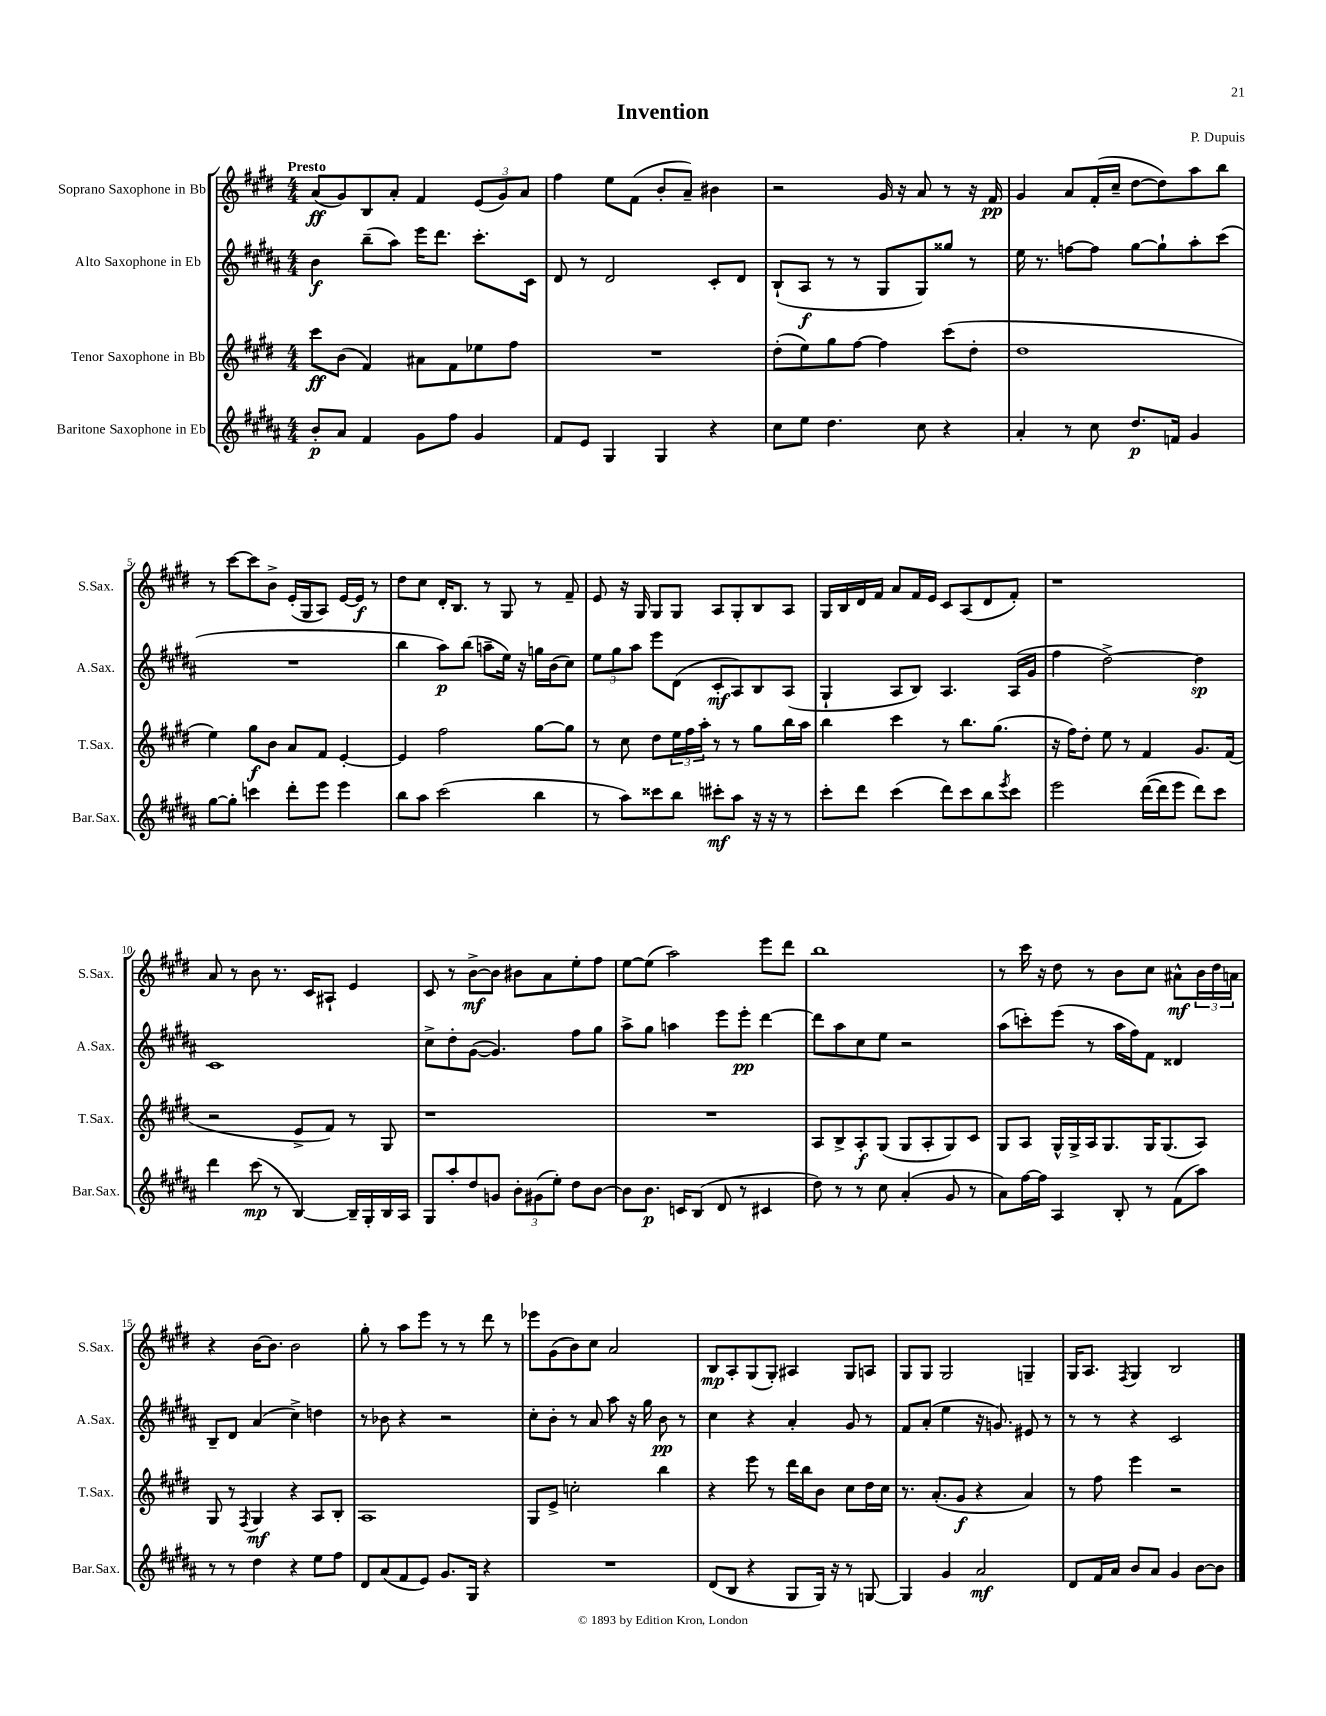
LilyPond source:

\header { title = "Invention" composer = "P. Dupuis" }
<<
\new StaffGroup <<
\new Staff = "s0" \with { instrumentName = "Soprano Saxophone in Bb" shortInstrumentName = "S.Sax." } {
    \clef treble \key e \major \numericTimeSignature \time 4/4 \tempo "Presto"
    a'8\ff( gis'8) b8 a'8-. fis'4 \tuplet 3/2 { e'8( gis'8) a'8 } |
    fis''4 e''8 fis'8( b'8-. a'8--) bis'4 |
    r2 gis'16 r16 a'8 r8 r16 fis'16\pp |
    gis'4 a'8 fis'16-.( cis''16-- dis''8~ dis''8) a''8 b''8 |
    r8 cis'''8~ cis'''8 b'8-> e'16-.( gis16 a8) e'16~ e'16\f r8 |
    dis''8 cis''8 dis'16-. b8. r8 gis8 r8 fis'8-- |
    e'8 r16 gis16 gis8 gis8 a8 gis8-. b8 a8 |
    gis16 b16 dis'16 fis'16 a'8 fis'16 e'16 cis'8 a8( dis'8 fis'8-.) |
    r1 |
    a'8 r8 b'8 r8. cis'16 ais8-! e'4 |
    cis'8 r8 b'8~->\mf b'8 bis'8 a'8 e''8-. fis''8 |
    e''8~ e''8( a''2) e'''8 dis'''8 |
    b''1 |
    r8 cis'''16 r16 dis''8 r8 b'8 cis''8 ais'8-^\mf \tuplet 3/2 { b'16 dis''16 a'16 } |
    r4 b'16~ b'8. b'2 |
    gis''8-. r8 a''8 e'''8 r8 r8 dis'''8 r8 |
    ees'''8 gis'8( b'8) cis''8 a'2 |
    b8\mp a8-. gis8( gis8-.) ais4 gis8 a8 |
    gis8 gis8 gis2 g4-- |
    gis16 a8. \acciaccatura { fis8 } gis4 b2 \bar "|." |
}
\new Staff = "s1" \with { instrumentName = "Alto Saxophone in Eb" shortInstrumentName = "A.Sax." } {
    \clef treble \key b \major \numericTimeSignature \time 4/4
    b'4\f b''8--( ais''8) e'''16 dis'''8. cis'''8.-. cis'16 |
    dis'8 r8 dis'2 cis'8-. dis'8 |
    b8-!( ais8\f r8 r8 gis8 gis8) gisis''8 r8 |
    e''16 r8. f''8~ f''8 gis''8~ gis''8-! ais''8-. cis'''8( |
    R1 |
    b''4 ais''8\p) b''8( a''8-- e''16) r16 g''16 b'16( cis''8) |
    \tuplet 3/2 { e''8 gis''8 ais''8 } e'''8 dis'8( cis'8-.\mf ais8) b8 ais8( |
    gis4-! ais8 b8) ais4. ais16( gis'16 |
    fis''4 dis''2~->) dis''4\sp |
    cis'1 |
    cis''8-> dis''8-. gis'8~( gis'4.) fis''8 gis''8 |
    ais''8-> gis''8 a''4 e'''8 e'''8-.\pp dis'''4~ |
    dis'''8 ais''8 cis''8 e''8 r2 |
    ais''8( c'''8-.) e'''8( r8 ais''16 fis''16) fis'8 disis'4 |
    b8-- dis'8 ais'4( cis''4->) d''4 |
    r8 bes'8 r4 r2 |
    cis''8-. b'8-. r8 ais'8 ais''8 r16 gis''16 b'8\pp r8 |
    cis''4 r4 ais'4-. gis'8 r8 |
    fis'8 ais'8-.( e''4 r16 g'8.) eis'8 r8 |
    r8 r8 r4 cis'2 \bar "|." |
}
\new Staff = "s2" \with { instrumentName = "Tenor Saxophone in Bb" shortInstrumentName = "T.Sax." } {
    \clef treble \key e \major \numericTimeSignature \time 4/4
    cis'''8\ff b'8( fis'4) ais'8 fis'8 ees''8 fis''8 |
    R1 |
    dis''8-.( e''8) gis''8 fis''8~ fis''4 cis'''8( dis''8-. |
    dis''1 |
    e''4) gis''8\f b'8 a'8 fis'8 e'4~-. |
    e'4 fis''2 gis''8~ gis''8 |
    r8 cis''8 dis''8 \tuplet 3/2 { e''16 fis''16 a''16-. } r8 r8 gis''8 b''16 a''16 |
    b''4 cis'''4 r8 b''8. gis''8.( |
    r16 fis''16) dis''8-. e''8 r8 fis'4 gis'8. fis'16( |
    r2 e'8-> fis'8) r8 gis8 |
    r1 |
    R1 |
    a8 b8-> a8-.\f gis8( gis8 a8-. gis8) cis'8 |
    gis8 a8 gis16-^ gis16-> a16 gis8. gis16 gis8.( a8) |
    gis8 r8 \acciaccatura { fis8 } gis4\mf r4 a8 b8-. |
    a1 |
    gis8 e'8-> c''2-. b''4 |
    r4 e'''8 r8 dis'''16 b''16 b'8 cis''8 dis''16 cis''16 |
    r8. a'8.-.( gis'8\f r4 a'4) |
    r8 fis''8 e'''4 r2 \bar "|." |
}
\new Staff = "s3" \with { instrumentName = "Baritone Saxophone in Eb" shortInstrumentName = "Bar.Sax." } {
    \clef treble \key b \major \numericTimeSignature \time 4/4
    b'8-.\p ais'8 fis'4 gis'8 fis''8 gis'4 |
    fis'8 e'8 gis4 gis4 r4 |
    cis''8 e''8 dis''4. cis''8 r4 |
    ais'4-. r8 cis''8 dis''8.\p f'16 gis'4 |
    gis''8~ gis''8-. c'''4 dis'''8-. e'''8 e'''4 |
    b''8 ais''8 cis'''2( b''4 |
    r8 ais''8) cisis'''8 b''8 cis'''8-.\mf ais''8 r16 r16 r8 |
    cis'''8-. dis'''8 cis'''4( dis'''8) cis'''8 b''8 \acciaccatura { e'''8 } cis'''8 |
    e'''2 dis'''16~( dis'''16 e'''8 dis'''8) cis'''8 |
    dis'''4 cis'''8\mp( r8 b4~) b16-- gis16-. b16 ais16 |
    gis8 ais''8-. dis''8 g'8 \tuplet 3/2 { b'8-. gis'8( e''8-.) } dis''8 b'8~ |
    b'8 b'8.\p c'16 b8( dis'8 r8 cis'4 |
    dis''8) r8 r8 cis''8 ais'4-.( gis'8 r8 |
    ais'8) fis''16~ fis''16 ais4 b8-. r8 fis'8( ais''8) |
    r8 r8 dis''4 r4 e''8 fis''8 |
    dis'8 ais'8( fis'8 e'8) gis'8. gis16 r4 |
    R1 |
    dis'8( b8 r4 gis8 gis16) r16 r8 g8~ |
    g4 gis'4 ais'2\mf |
    dis'8 fis'16 ais'16 b'8 ais'8 gis'4 b'8~ b'8 \bar "|." |
}
>>
>>
